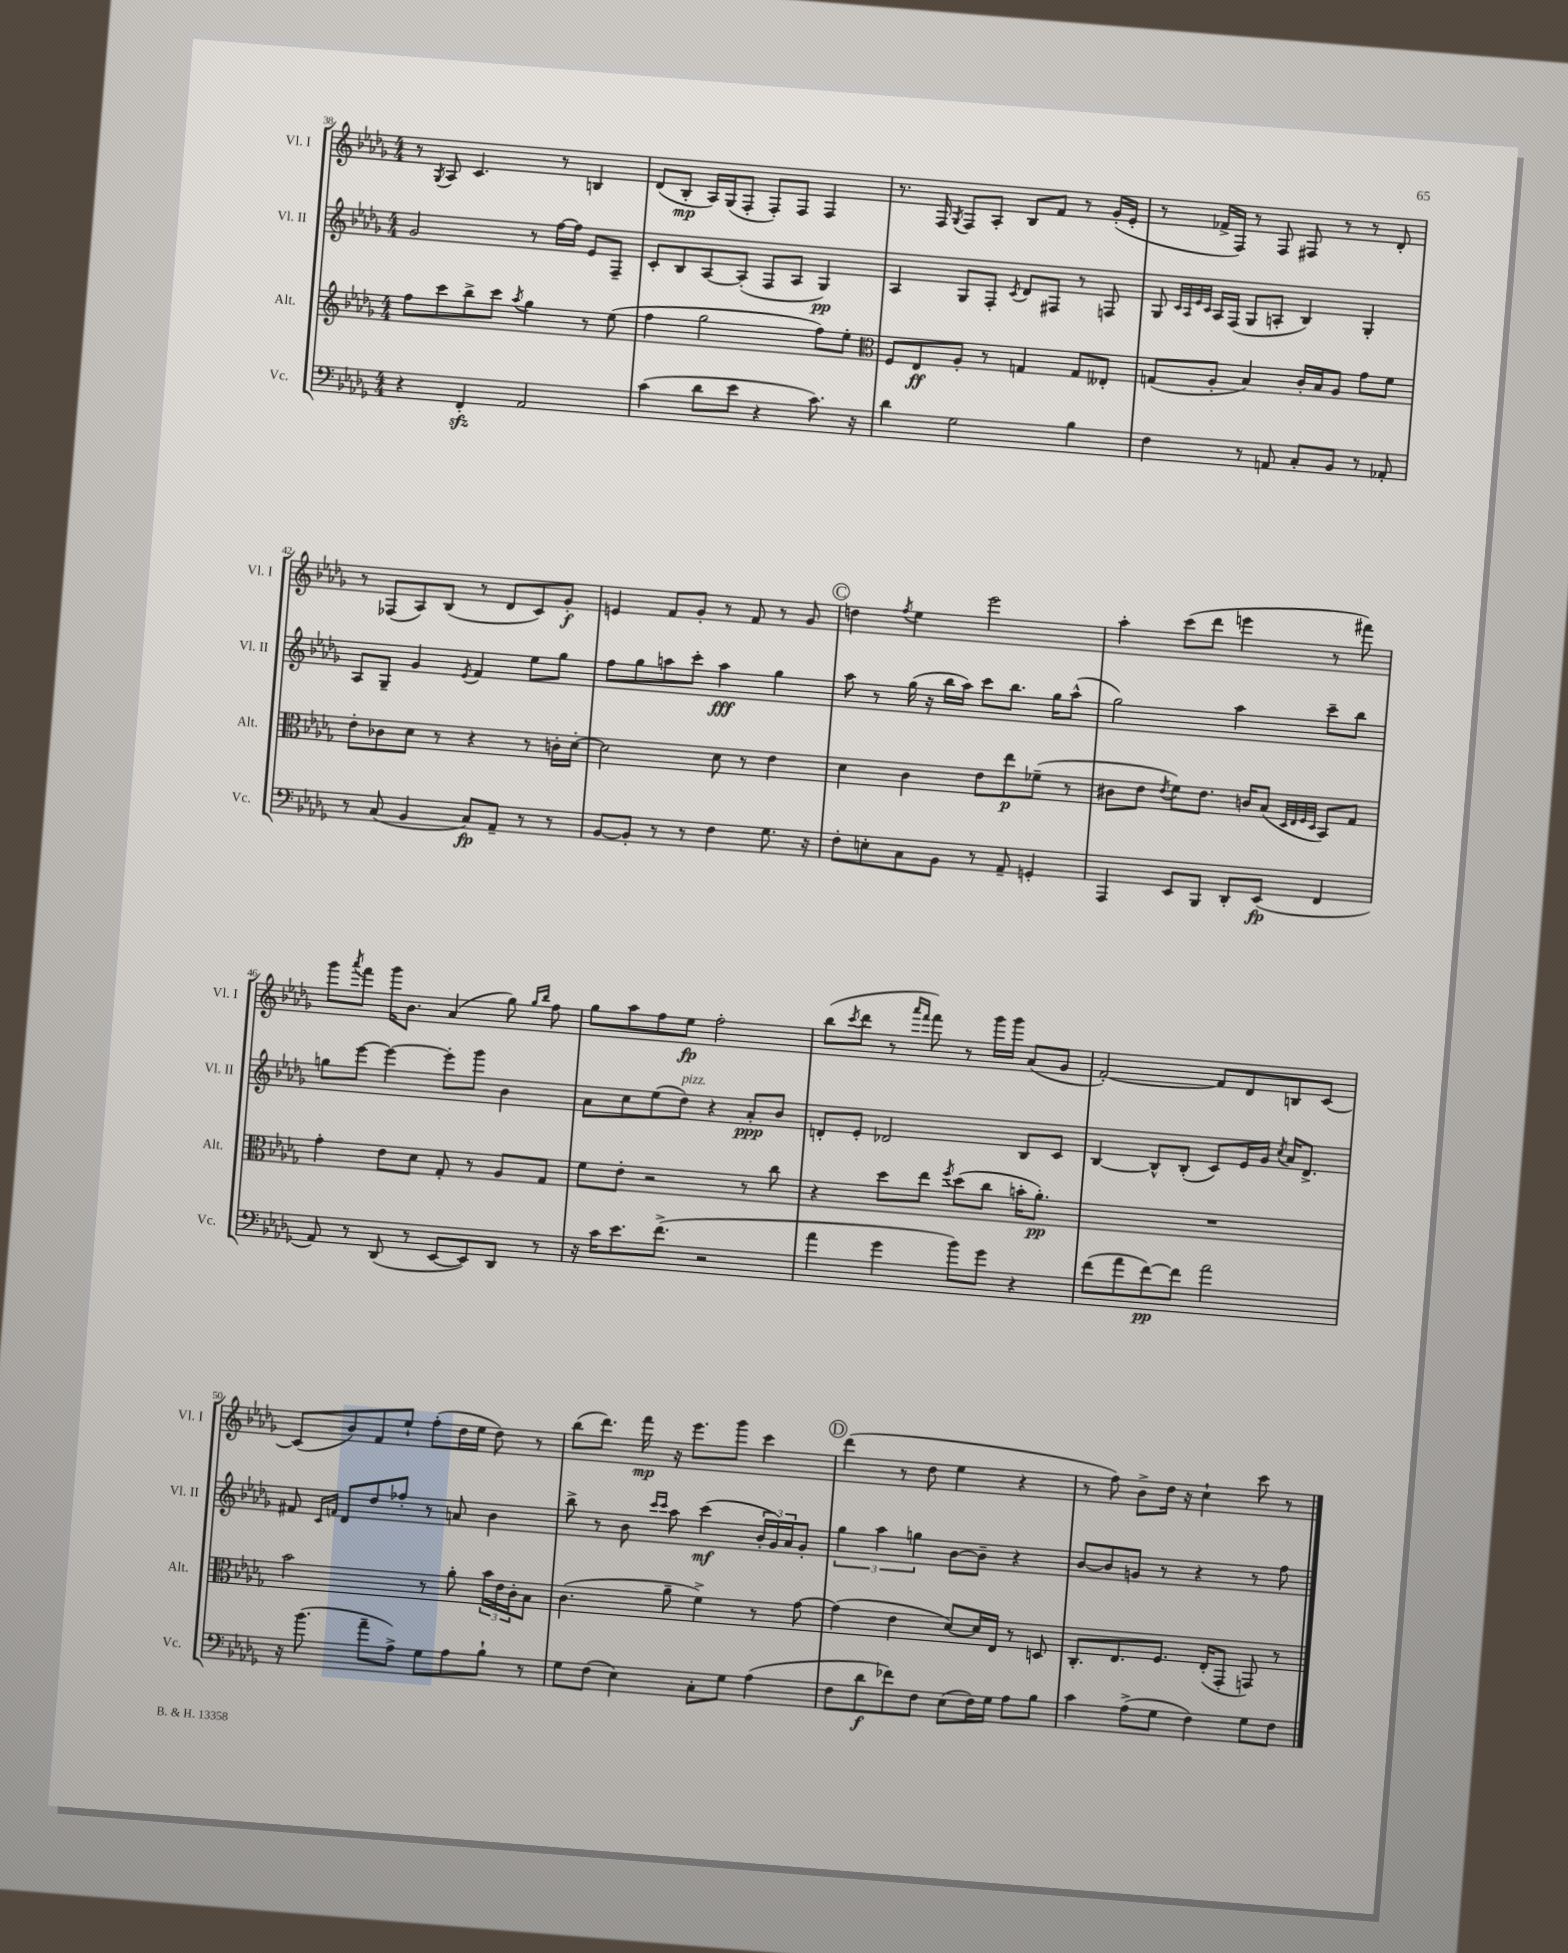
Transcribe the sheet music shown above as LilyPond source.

<<
\new StaffGroup <<
\new Staff = "s0" \with { instrumentName = "Vl. I" shortInstrumentName = "Vl. I" } {
    \clef treble \key des \major \numericTimeSignature \time 4/4
    r8 \acciaccatura { ges8 } aes8 c'4. r8 b4 |
    des'8( bes8-.\mp aes16) ges16( f8-. f8-.) f8 f4 |
    r8. f16 \acciaccatura { ges8 } f8 aes8-. bes8 f'8 r8 ges'16-.( ees'16-. |
    r8 fes'16-> f16) r8 f8 fis8 r8 r8 des'8-. |
    r8 fes8( aes8) bes8( r8 des'8 c'8) ges'8-.\f |
    e'4 f'8 ges'8-. r8 f'8 r8 ges'8 |
    \mark \markup { \circle "C" } d''4 \acciaccatura { f''8 } ees''4 ees'''2 |
    aes''4-. c'''8( des'''8 e'''4 r8 fis'''8) |
    ges'''8 \acciaccatura { aes'''8 } f'''8 ges'''16 bes'8. aes'4( ges''8) \grace { ges''16 bes''16 } f''8 |
    ges''8 aes''8 f''8 ees''8\fp f''2-. |
    bes''8( \acciaccatura { c'''8 } des'''8 r8 \grace { aes'''16 f'''16 } f'''8) r8 ges'''16 ges'''16 aes'8( ges'8 |
    f'2~-.) f'8 des'8 b8 c'8~ |
    c'8( bes'8) f'8 ees''8-! f''8-.( des''16 ees''16 des''8) r8 |
    bes''8( des'''8.) f'''16\mp r16 ees'''8. ges'''8 c'''4 |
    \mark \markup { \circle "D" } des'''4( r8 des''8 ees''4 r4 |
    r8 f''8) bes'8-> des''16 r16 c''4-! c'''8 r8 \bar "|." |
}
\new Staff = "s1" \with { instrumentName = "Vl. II" shortInstrumentName = "Vl. II" } {
    \clef treble \key des \major \numericTimeSignature \time 4/4
    ges'2 r8 f''16~ f''16 ees'8 f8-- |
    c'8-. bes8 aes8~ aes8-.( f8 aes8 ges4\pp) |
    aes4 ges8 f8-. \acciaccatura { c'8 } des'8 fis8 r8 f8 |
    ges8 \grace { c'32 aes32 ees'32 c'32 } aes16 f16( ges8 a8-. bes4) ges4-. |
    aes8 ges8-- ges'4 \acciaccatura { ees'8 } f'4 ees''8 ges''8 |
    f''8 ges''8 a''8 c'''8-. a''4\fff ges''4 |
    \mark \markup { \circle "C" } aes''8 r8 ges''16( r16 bes''16 aes''16) c'''8 bes''8. ges''16 aes''8-^( |
    ges''2) aes''4 c'''8-- bes''8 |
    g''8 ees'''8~ ees'''4~ ees'''8-. ges'''8 bes'4 |
    aes'8 c''8 ees''8( des''8^\markup { \italic "pizz." }) r4 aes'8-.\ppp bes'8 |
    d'8-. ees'8-. des'2 bes8 c'8 |
    bes4~ bes8-^ bes8-.( c'8) ees'16 ges'16 \acciaccatura { c''8 } aes'16 des'8.-> |
    fis'8 \grace { c'16 f'16 } des'8 des''8 fes''8-. r8 a'8 bes'4 |
    bes''8-> r8 bes'8 \grace { c'''16 c'''16 } aes''8 c'''4\mf( \tuplet 3/2 { bes'16-. ges'16) aes'16 } ges'8-. |
    \mark \markup { \circle "D" } \tuplet 3/2 { ges''4 aes''4 g''4 } bes'8~ bes'8-- r4 |
    bes'8~ bes'8 g'8 r8 r4 r8 f''8 \bar "|." |
}
\new Staff = "s2" \with { instrumentName = "Alt." shortInstrumentName = "Alt." } {
    \clef treble \key des \major \numericTimeSignature \time 4/4
    f''8 c'''8 bes''8-> c'''8 \acciaccatura { aes''8 } ges''4 r8 ees''8( |
    f''4 ges''2 f''8) ees''8-. |
    \clef alto f8 ees8\ff aes8-. r8 g4 g8 eeses8-. |
    g8( aes8-. bes4) c'16-. bes16 aes8 ges'8 f'8 |
    ees'8-. ces'8 des'8 r8 r4 r8 c'16-. des'16~-. |
    des'2 des'8 r8 ees'4 |
    \mark \markup { \circle "C" } des'4 c'4 ees'8 ees''8\p fes'8--( r8 |
    cis'8 ees'8 \acciaccatura { ees'8 } f'8) ees'8. c'16 bes8( \grace { des32 ees32 f32 des32 } bes,8) ges8 |
    ges'4-. ees'8 des'8 ges8-. r8 aes8 ges8 |
    f'8 ees'8-. r2 r8 c''8 |
    r4 des''8 ees''8 \acciaccatura { f''8 } des''8( c''8 b'16-. aes'8.-.\pp) |
    R1 |
    bes'2 r8 aes'8-. \tuplet 3/2 { bes'16 ees'16 c'16-. } bes8 |
    c'4.( aes'8-- f'4->) r8 ges'8~ |
    \mark \markup { \circle "D" } ges'4( ees'4 des'8~) des'16 ees16 r8 d8 |
    c8.-. ees8. f8. ees16-.( ges,8-. g,8) r8 \bar "|." |
}
\new Staff = "s3" \with { instrumentName = "Vc." shortInstrumentName = "Vc." } {
    \clef bass \key des \major \numericTimeSignature \time 4/4
    r4 f,4-.\sfz aes,2 |
    c'4( des'8 ees'8 r4 c'8.) r16 |
    des'4 ges2 bes4 |
    f4 r8 a,8 c8-. bes,8 r8 aes,8-. |
    r8 c8( bes,4 c8\fp) aes,8-- r8 r8 |
    bes,8~ bes,8-. r8 r8 f4 ges8. r16 |
    \mark \markup { \circle "C" } f8-. e8-. c8 bes,8 r8 aes,8-- g,4-. |
    aes,,4 ees,8 bes,,8 des,8-. ees,8\fp( f,4 |
    aes,8) r8 des,8( r8 ees,8~ ees,8) des,8 r8 |
    r16 c'16 ees'8. f'8.->( r2 |
    aes'4 ges'4 bes'8) ges'8 r4 |
    f'8( aes'8 f'8~\pp) f'8 aes'2 |
    r16 bes'8.( aes'8-- aes8->) ges8 aes8 bes8-! r8 |
    ges8 f8( ees4) c8-. ges8 aes4( |
    \mark \markup { \circle "D" } f8 des'8\f fes'8) f8 ees8( f16) ges16 aes8 bes8 |
    c'4 aes8->( ges8 f4) ges8 f8 \bar "|." |
}
>>
>>
\layout { \context { \Score currentBarNumber = #38 } }
